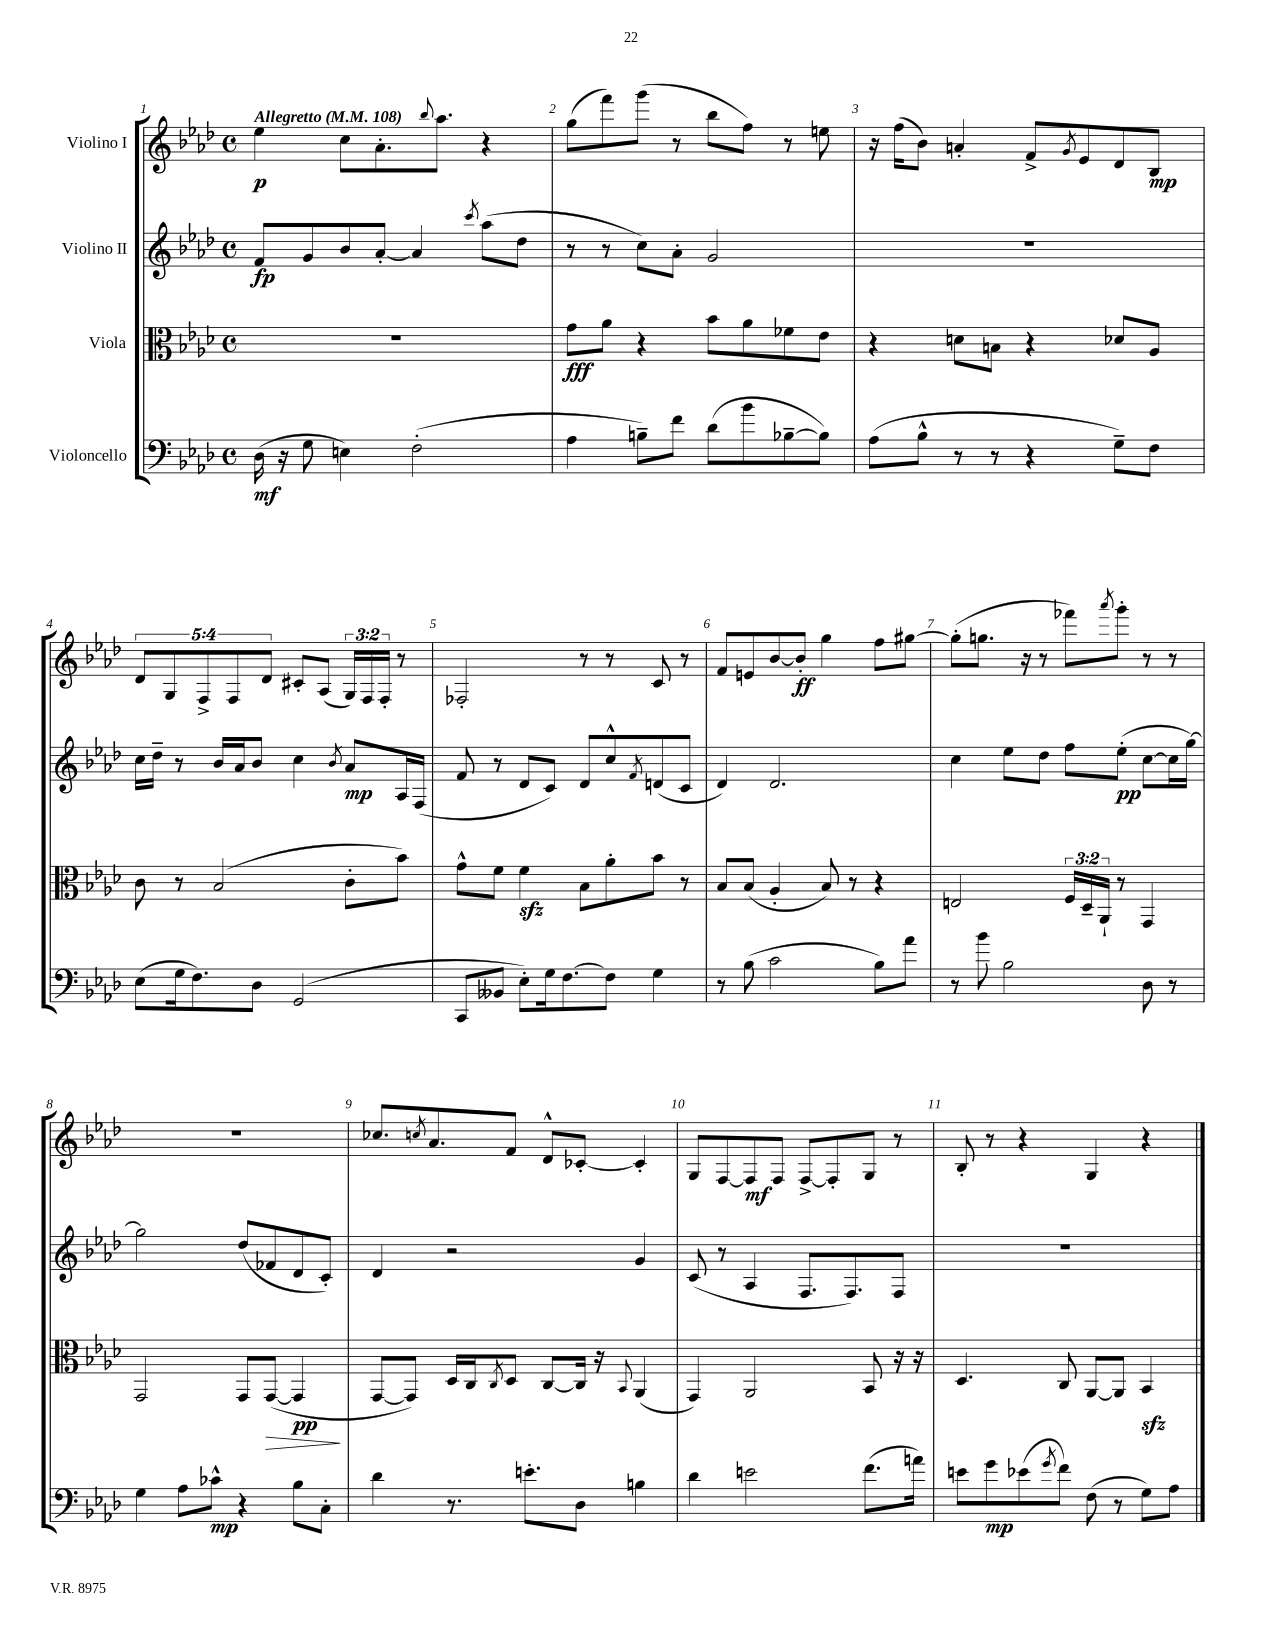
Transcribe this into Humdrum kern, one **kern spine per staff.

**kern	**dynam	**kern	**dynam	**kern	**dynam	**kern	**dynam
*part4	*part4	*part3	*part3	*part2	*part2	*part1	*part1
*staff4	*staff4	*staff3	*staff3	*staff2	*staff2	*staff1	*staff1
*I"Violoncello	*	*I"Viola	*	*I"Violino II	*	*I"Violino I	*
*clefF4	*	*clefC3	*	*clefG2	*	*clefG2	*
*k[b-e-a-d-]	*	*k[b-e-a-d-]	*	*k[b-e-a-d-]	*	*k[b-e-a-d-]	*
*M4/4	*	*M4/4	*	*M4/4	*	*M4/4	*
*met(c)	*	*met(c)	*	*met(c)	*	*met(c)	*
*MM108	*	*MM108	*	*MM108	*	*MM108	*
=1	=1	=1	=1	=1	=1	=1	=1
!	!	!	!	!	!	!LO:TX:a:B:t=Allegretto	!
(16D-\	mf	1r	.	8f/L	fp	4ee-\	p
16r	.	.	.	.	.	.	.
8G\	.	.	.	8g/	.	.	.
4En\)	.	.	.	8b-/	.	8cc\L	.
.	.	.	.	[8a-'/J	.	8.a-'\	.
(2F'\	.	.	.	4a-/]	.	.	.
.	.	.	.	.	.	8qqbb-/	.
.	.	.	.	.	.	8.aa-\J	.
.	.	.	.	8qccc/	.	.	.
.	.	.	.	(8aa-\L	.	4r	.
.	.	.	.	8dd-\J	.	.	.
=2	=2	=2	=2	=2	=2	=2	=2
4A-\	.	8g\L	fff	8r	.	(8gg\L	.
.	.	8a-\J	.	8r	.	8fff\)	.
8Bn~\L)	.	4r	.	8cc\L)	.	(8ggg\J	.
8f\J	.	.	.	8a-'\J	.	8r	.
(8d-\L	.	8b-\L	.	2g/	.	8bb-\L	.
8b-\	.	8a-\	.	.	.	8ff\J)	.
[8B-X~\	.	8f-X\	.	.	.	8r	.
8B-\J])	.	8e-\J	.	.	.	8een\	.
=3	=3	=3	=3	=3	=3	=3	=3
(8A-\L	.	4r	.	1r	.	16r	.
.	.	.	.	.	.	(16ff\KL	.
8B-^^\J	.	.	.	.	.	8b-\J)	.
8r	.	8dn\L	.	.	.	4an'/	.
8r	.	8Bn\J	.	.	.	.	.
4r	.	4r	.	.	.	8f^/L	.
.	.	.	.	.	.	8qg/	.
.	.	.	.	.	.	8e-/	.
8G~\L)	.	8d-X/L	.	.	.	8d-/	.
8F\J	.	8A-/J	.	.	.	8B-/J	mp
!!LO:LB:g=z
=4	=4	=4	=4	=4	=4	=4	=4
(8E-\L	.	8c\	.	16cc\LL	.	10d-/L	.
.	.	.	.	16dd-~\JJ	.	.	.
.	.	.	.	.	.	10G/	.
16G\k	.	8r	.	8r	.	.	.
8.F\)	.	.	.	.	.	.	.
.	.	.	.	.	.	10F^/	.
.	.	(2B-/	.	16b-/LL	.	.	.
.	.	.	.	.	.	10F/	.
.	.	.	.	16a-/J	.	.	.
8D-\J	.	.	.	8b-/J	.	.	.
.	.	.	.	.	.	10d-/J	.
(2GG/	.	.	.	4cc\	.	8c#X'/L	.
.	.	.	.	.	.	(8A-/J	.
.	.	.	.	8qb-/	.	.	.
.	.	8c'\L	.	8a-/L	mp	24G/LL)	.
.	.	.	.	.	.	24F/	.
.	.	.	.	.	.	24F'/JJ	.
.	.	8b-\J)	.	16A-/L	.	8r	.
.	.	.	.	(16F/JJ	.	.	.
=5	=5	=5	=5	=5	=5	=5	=5
8CC/L	.	8g^^\L	.	8f/	.	2F-X'/	.
8BB--X/J	.	8f\J	.	8r	.	.	.
8E-'\L)	.	4fzz\	.	8d-/L	.	.	.
16G\k	.	.	.	8c/J)	.	.	.
[8.F\	.	.	.	.	.	.	.
.	.	8B-\L	.	8d-/L	.	8r	.
8F\J]	.	8a-'\	.	8cc^^/	.	8r	.
.	.	.	.	8qf/	.	.	.
4G\	.	8b-\J	.	(8dn/	.	8c/	.
.	.	8r	.	8c/J	.	8r	.
=6	=6	=6	=6	=6	=6	=6	=6
8r	.	8B-/L	.	4d-/)	.	8f/L	.
(8B-\	.	(8B-/J	.	.	.	8en/	.
2c\	.	4A-'/	.	2.d-/	.	[8b-/	.
.	.	.	.	.	.	8b-'/J]	ff
.	.	8B-/)	.	.	.	4gg\	.
.	.	8r	.	.	.	.	.
8B-\L)	.	4r	.	.	.	8ff\L	.
8a-\J	.	.	.	.	.	[8gg#X\J	.
=7	=7	=7	=7	=7	=7	=7	=7
8r	.	2En/	.	4cc\	.	(8gg#'\L]	.
8b-\	.	.	.	.	.	8.ggn\J	.
2B-\	.	.	.	8ee-\L	.	.	.
.	.	.	.	.	.	16r	.
.	.	.	.	8dd-\J	.	8r	.
.	.	24F/LL	.	8ff\L	.	8fff-X\L)	.
.	.	24D-~/	.	.	.	.	.
.	.	24AA-`/JJ	.	.	.	.	.
.	.	.	.	.	.	8qaaa-/	.
.	.	8r	.	(8ee-'\J	pp	8ggg'\J	.
8D-\	.	4GG/	.	[8cc\L	.	8r	.
8r	.	.	.	16cc\L]	.	8r	.
.	.	.	.	[16gg\JJ)	.	.	.
!!LO:LB:g=z
=8	=8	=8	=8	=8	=8	=8	=8
4G\	.	2GG/	.	2gg\]	.	1r	.
8A-\L	.	.	.	.	.	.	.
8c-X^^\J	mp	.	.	.	.	.	.
4r	.	8GG/L	.	(8dd-/L	.	.	.
!	!	!	!LO:HP:b	!	!	!	!
.	.	([8GG/J	>	8f-X/	.	.	.
8B-\L	.	4GG/]	pp	8d-/	.	.	.
8C'\J	.	.	.	8c'/J)	.	.	.
.	.	.	]	.	.	.	.
=9	=9	=9	=9	=9	=9	=9	=9
4d-\	.	[8GG/L	.	4d-/	.	8.cc-X/L	.
.	.	8GG/J])	.	.	.	.	.
.	.	.	.	.	.	8qccn/	.
.	.	.	.	.	.	8.a-/	.
8.r	.	16D-/LL	.	2r	.	.	.
.	.	16C/J	.	.	.	.	.
.	.	8qC/	.	.	.	.	.
.	.	8D-/J	.	.	.	8f/J	.
8.en'\L	.	.	.	.	.	.	.
.	.	[8C/L	.	.	.	8d-^^/L	.
8D-\J	.	16C/Jk]	.	.	.	[8c-X'/J	.
.	.	16r	.	.	.	.	.
.	.	8qqBB-/	.	.	.	.	.
4Bn\	.	(4AA-/	.	4g/	.	4c-'/]	.
=10	=10	=10	=10	=10	=10	=10	=10
4d-\	.	4GG/)	.	(8c/	.	8G/L	.
.	.	.	.	8r	.	[8F/	.
2en\	.	2AA-/	.	4A-/	.	8F/]	mf
.	.	.	.	.	.	8F/J	.
.	.	.	.	8.F/L	.	[8F^/L	.
.	.	.	.	.	.	8F'/]	.
.	.	.	.	8.F/)	.	.	.
(8.f\L	.	8BB-/	.	.	.	8G/J	.
.	.	16r	.	8F/J	.	8r	.
16an\Jk)	.	16r	.	.	.	.	.
=11	=11	=11	=11	=11	=11	=11	=11
8en\L	.	4.D-/	.	1r	.	8B-'/	.
8g\	mp	.	.	.	.	8r	.
(8e-X\	.	.	.	.	.	4r	.
8qg/	.	.	.	.	.	.	.
8f\J)	.	8C/	.	.	.	.	.
(8F\	.	[8AA-/L	.	.	.	4G/	.
8r	.	8AA-/J]	.	.	.	.	.
8G\L)	.	4BB-zz/	.	.	.	4r	.
8A-\J	.	.	.	.	.	.	.
==	==	==	==	==	==	==	==
*-	*-	*-	*-	*-	*-	*-	*-
